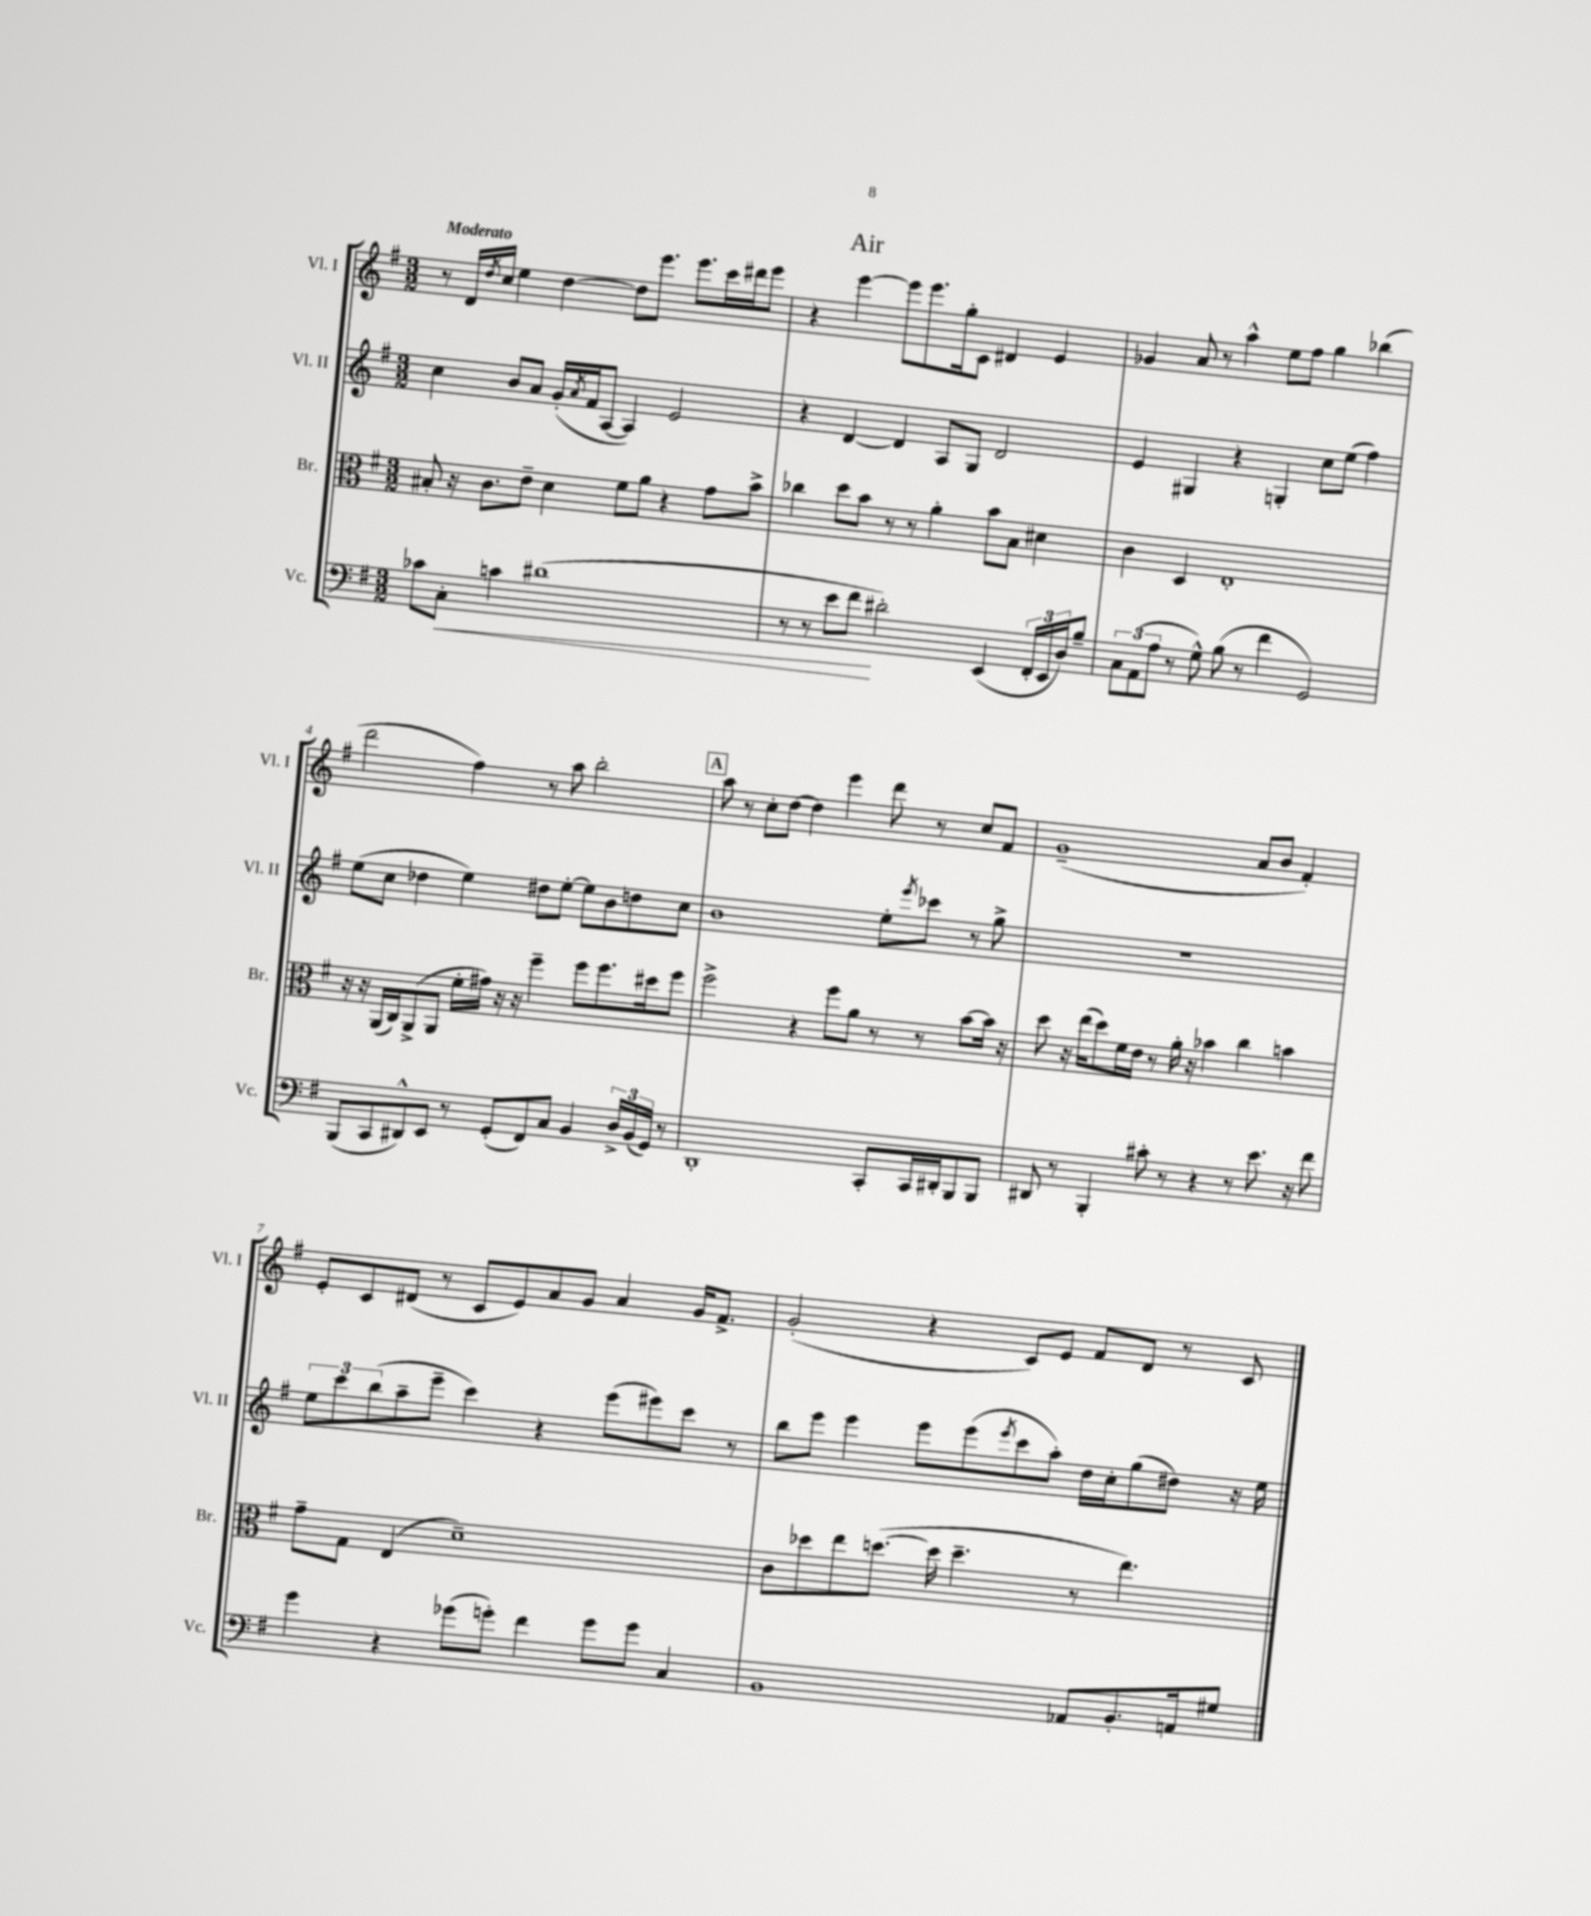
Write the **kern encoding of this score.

**kern	**dynam	**kern	**kern	**kern
*part4	*part4	*part3	*part2	*part1
*staff4	*staff4	*staff3	*staff2	*staff1
*I"Vc.	*	*I"Br.	*I"Vl. II	*I"Vl. I
*I'Vc.	*	*I'Br.	*I'Vl. II	*I'Vl. I
*clefF4	*	*clefC3	*clefG2	*clefG2
*k[f#]	*	*k[f#]	*k[f#]	*k[f#]
*M3/2	*	*M3/2	*M3/2	*M3/2
=1	=1	=1	=1	=1
!	!	!	!	!LO:TX:a:B:t=Moderato
8c-X\L	.	8B#X'/	4cc\	8r
!	!LO:HP:b	!	!	!
8C'\J	<	16r	.	16d/LL
.	.	.	.	8qdd/
.	.	8.c\L	.	16cc/JJ
4cn\	.	.	8b/L	4ee\
.	.	8e~\J	8a/J	.
(1d#X	.	4d\	(16g'/LL	[4dd\
.	.	.	8qa/	.
.	.	.	16f#/J	.
.	.	.	[8A/J	.
.	.	8f#\L	4A/])	8dd\L]
.	.	8a\J	.	8.eee\J
.	.	4r	2e/	.
.	.	.	.	8.eee\L
.	.	8g\L	.	16ccc\L
.	.	.	.	16ddd#X\J
.	.	8b^\J	.	8eee\J
=2	=2	=2	=2	=2
8r	.	4cc-X\	4r	4r
8r	.	.	.	.
8e\L	.	8dd\L	[4d/	[4eee\
8f#\J	.	8b\J	.	.
2d#X'\)	[	8r	4d/]	8eee\L]
.	.	8r	.	8.eee\
.	.	4a'\	8A/L	.
.	.	.	.	16gg'\k
.	.	.	8G/J	8c\J
(4EE/	.	8b\L	2d/	4d#X/
.	.	8B\J	.	.
24FF#'/LL	.	4d#X\	.	4e/
24EE/	.	.	.	.
24D/J)	.	.	.	.
8B~/J	.	.	.	.
=3	=3	=3	=3	=3
12C\L	.	4c\	4e/	4g-X/
(12AA\	.	.	.	.
12A\J	.	.	.	.
8r	.	4D/	4G#X/	8a/
8G^^\)	.	.	.	8r
(8B\	.	1E'	4r	4aa^^\
8r	.	.	.	.
4f#\	.	.	4Gn'/	8ee\L
.	.	.	.	8ff#\J
2GG/)	.	.	8cc\L	4gg\
.	.	.	(8ee\J	.
.	.	.	4ff#\)	(4bb-X\
!!LO:LB:g=z
=4	=4	=4	=4	=4
(8BBB/L	.	16r	(8ee\L	2ddd\
.	.	16r	.	.
8CC/	.	(16AA/LL	8cc\J	.
.	.	16C/J)	.	.
8DD#X^^/)	.	(8AA^/	4dd-X\	.
8EE/J	.	8AA/J	.	.
8r	.	16f#'\LL	4ee\)	4ff#\)
.	.	16g#X\JJ)	.	.
(8GG'/L	.	16r	.	.
.	.	16r	.	.
8FF#/)	.	4ff#~\	8dd#X\L	8r
8C/J	.	.	[8ee'\J	8aa\
4BB/	.	8ff#\L	8ee\L]	2bb'\
.	.	8.ff#\	8b\	.
24D^/LL	.	.	8ddn\	.
(24BB/	.	.	.	.
.	.	16dd#X\k	.	.
24GG/JJ)	.	.	.	.
8r	.	8ff#\J	8cc\J	.
!!LO:REH:place=s1:t=A
=5	=5	=5	=5	=5
1DD'	.	2ff#^\	1b	8aa\
.	.	.	.	8r
.	.	.	.	8cc'\L
.	.	.	.	[8dd\J
.	.	4r	.	4dd\]
.	.	8ff#\L	.	4eee\
.	.	8a\J	.	.
8CC'/L	.	8r	8ee'\L	8ddd\
.	.	.	8qeee/	.
16CC/L	.	8r	8ccc-X\J	8r
16DD#X'/J	.	.	.	.
8BBB/	.	[8b\L	8r	8cc/L
8BBB/J	.	16b\Jk]	8gg^\	8f#/J
.	.	16r	.	.
=6	=6	=6	=6	=6
8DD#X/	.	8dd\	1.r	(1g~
8r	.	16r	.	.
.	.	(16ee\KL	.	.
4BBB'/	.	8dd\)	.	.
.	.	16f#\L	.	.
.	.	16e\JJ	.	.
8c#X'\	.	8r	.	.
8r	.	16a'\	.	.
.	.	16r	.	.
4r	.	4b-X\	.	.
8r	.	4cc\	.	8a/L
8.e\	.	.	.	8b/J
.	.	4bn\	.	4f#'/)
16r	.	.	.	.
8f#\	.	.	.	.
!!LO:LB:g=z
=7	=7	=7	=7	=7
4g\	.	8g~\L	12ee\L	8e'/L
.	.	.	12ccc\	.
.	.	8G\J	.	8c/
.	.	.	(12bb\	.
4r	.	(4E/	8aa~\	(8d#X/J
.	.	.	8eee~\J	8r
(8g-X\L	.	1d~)	4ccc\)	8c/L
8gn'\J)	.	.	.	8e/)
4f#\	.	.	4r	8a/
.	.	.	.	8g/J
8g\L	.	.	(8eee\L	4a/
8g\J	.	.	8eee#X\)	.
4C/	.	.	8ccc\J	16g/KL
.	.	.	.	8.f#^/J
.	.	.	8r	.
=8	=8	=8	=8	=8
1BB	.	8c\L	8bb\L	(2g'/
.	.	8dd-X\	8eee\J	.
.	.	8ee\	4eee\	.
.	.	([8.ddn\J	.	.
.	.	.	8eee\L	4r
.	.	16dd\]	.	.
.	.	4.dd~\	(8eee\	.
.	.	.	8qeee/	.
.	.	.	8ccc\	8c/L)
.	.	.	8aa'\J)	8e/J
8AA-X/L	.	8r	16dd\LL	8f#/L
.	.	.	16cc'\J	.
8.BB'/	.	4.ee\)	(8gg\	8d/J
.	.	.	8dd#X\J)	8r
16AAn/k	.	.	.	.
8G#X/J	.	.	16r	8c/
.	.	.	16ee\	.
==	==	==	==	==
*-	*-	*-	*-	*-
